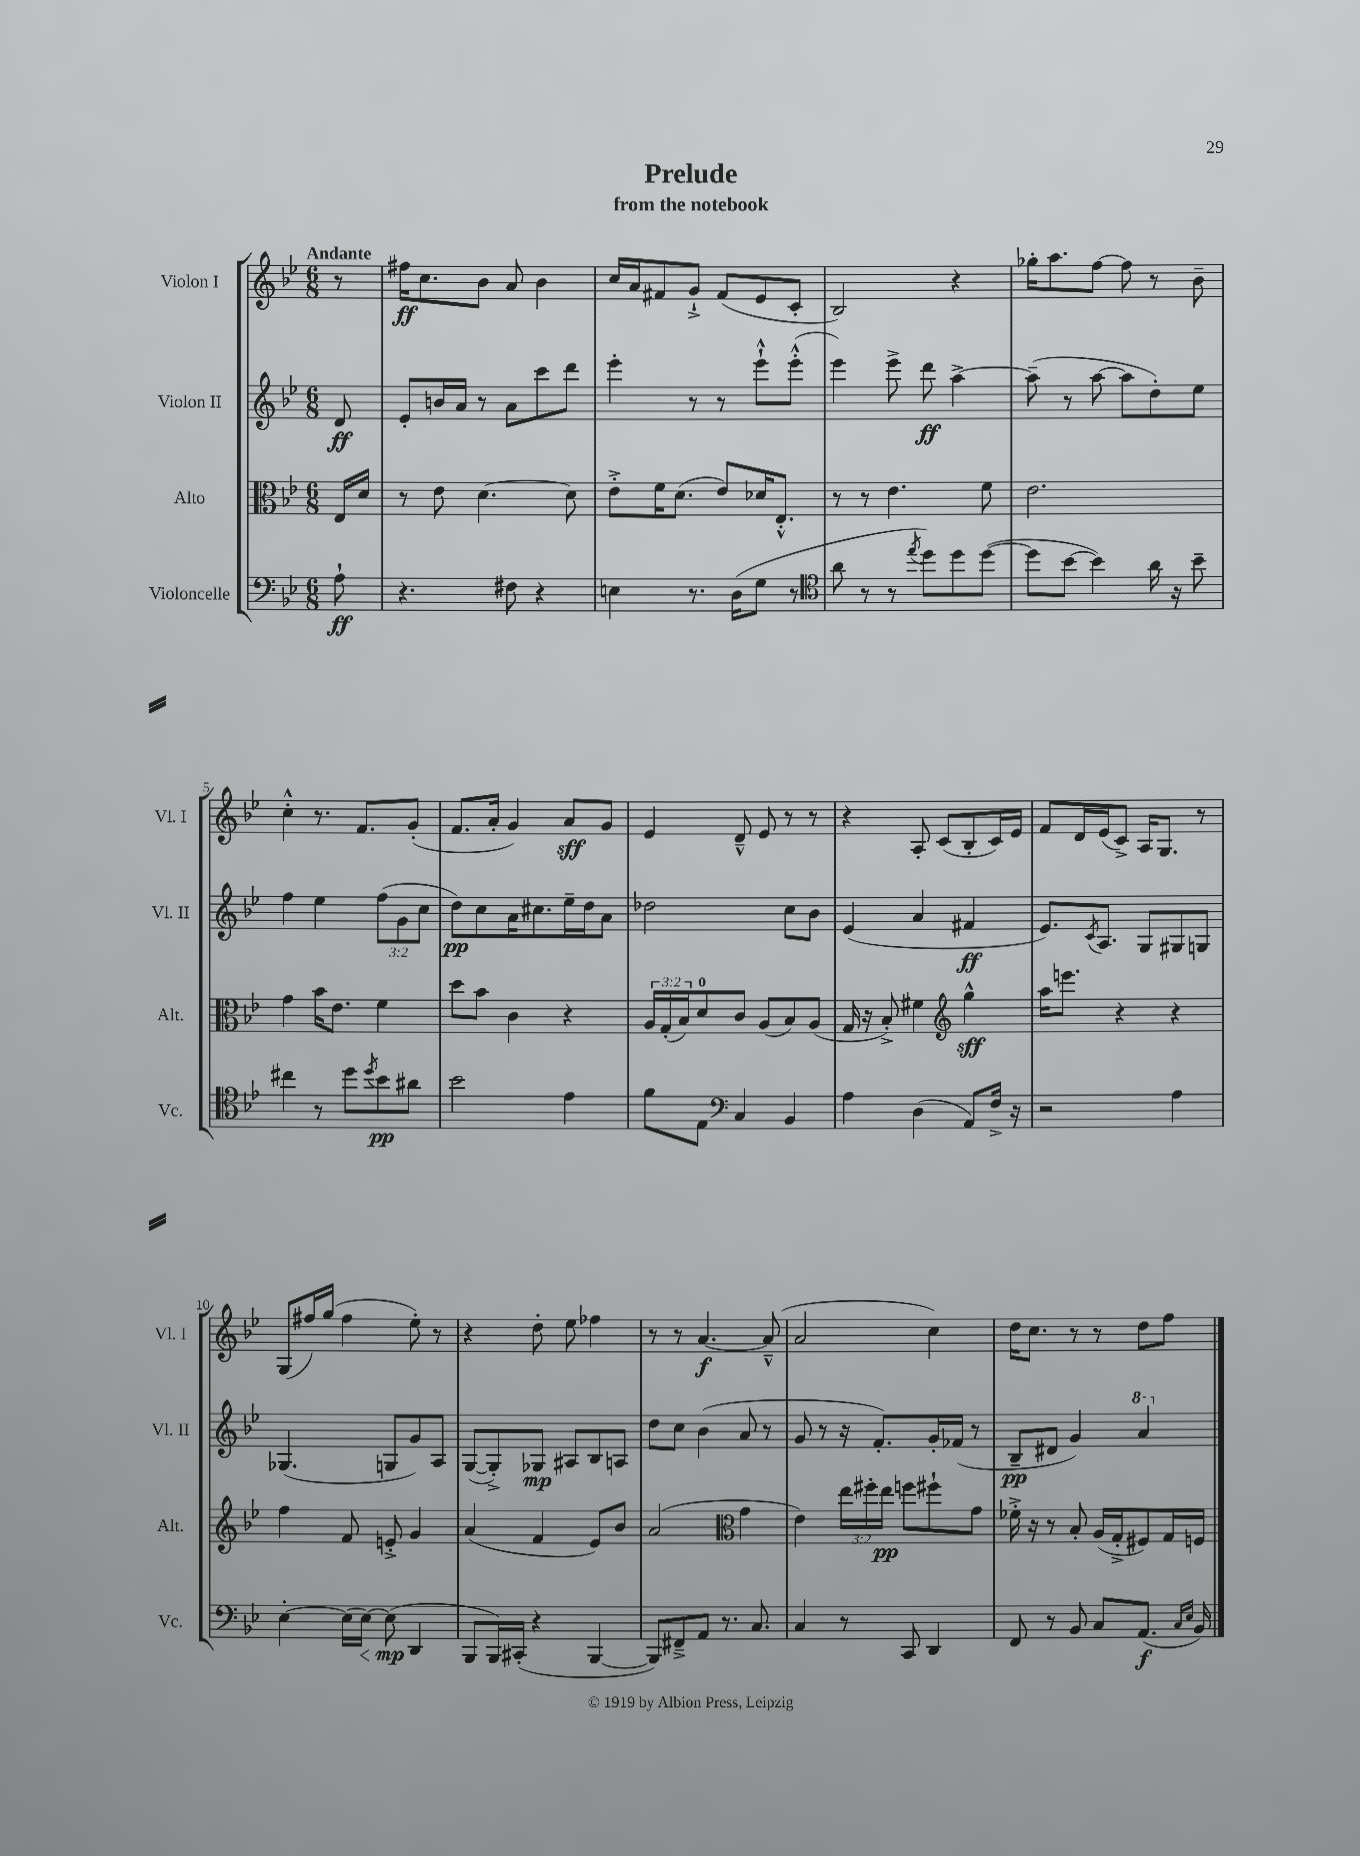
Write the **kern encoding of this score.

**kern	**kern	**kern	**kern
*staff4	*staff3	*staff2	*staff1
*clefF4	*clefC3	*clefG2	*clefG2
*k[b-e-]	*k[b-e-]	*k[b-e-]	*k[b-e-]
*M6/8	*M6/8	*M6/8	*M6/8
8A`	16E-	8d	8r
.	16d	.	.
=	=	=	=
4.r	8r	8e-'	16ff#
.	.	.	8.cc
.	8e-	16b	.
.	.	16a	.
.	[4.d	8r	8b-
8F#	.	8a	8a
4r	.	8ccc	4b-
.	8d]	8ddd	.
=	=	=	=
4E	8e-'^	4eee-'	16cc
.	.	.	16a
.	16f	.	8f#
.	(8.d	.	.
8.r	.	8r	8g`^
.	8e-)	8r	(8f#
(16D	.	.	.
8G	16d-	8eee-`^^	8e-
.	8.E-'^^	.	.
8r	.	(8eee-'^^	8c'
=	=	=	=
*clefC4	*	*	*
8a	8r	4eee-)	2B-)
8r	8r	.	.
8r	4.e-	8eee-^	.
8qee-	.	.	.
8dd)	.	8ddd	.
8dd	.	[4aa^	4r
([8dd	8f	.	.
=	=	=	=
8dd]	2.e-	(8aa~]	16gg-'
.	.	.	8.aa
[8b-	.	8r	.
4b-])	.	[8aa	[8ff
.	.	8aa]	8ff]
16a	.	8dd')	8r
16r	.	.	.
8b-~	.	8ee-	8b-~
=	=	=	=
4cc#	4g	4ff	4cc'^^
8r	16b-	4ee-	8.r
.	8.e-	.	.
8dd	.	.	.
.	.	.	8.f
8qdd	.	.	.
8b-	4f	(12ff	.
.	.	12g	.
8a#	.	.	(8g'
.	.	12cc	.
=	=	=	=
2b-	8dd	8dd)	8.f
.	8b-	8cc	.
.	.	.	16a'
.	4c	16a	4g)
.	.	8.cc#	.
4e-	4r	16ee-~	8a
.	.	16dd	.
.	.	8a	8g
=	=	=	=
8f	24A	2dd-	4e-
.	(24G'	.	.
.	24B-)	.	.
8E-	8d	.	.
*clefF4	*	*	*
4C	8c	.	8d~^^
.	(8A	.	8e-
4BB-	8B-)	8cc	8r
.	(8A	8b-	8r
=	=	=	=
4A	16G	(4e-	4r
.	16r	.	.
.	8B-'^)	.	.
(4D	4f#	4a	8A'
.	.	.	(8c
*	*clefG2	*	*
8AA)	4gg^^	4f#	8B-'
16F^	.	.	16c)
16r	.	.	16e-
=	=	=	=
2r	16aa	8.e-)	8f
.	8.eee	.	.
.	.	.	16d
.	.	8qc	.
.	.	8.A	(16e-
.	4r	.	8c^)
.	.	8G	16A
.	.	.	8.G
4A	4r	8G#	.
.	.	8G	8r
=	=	=	=
[4E-'	4ff	(4.G-	(8G
.	.	.	16ff#)
.	.	.	(16gg
(16E-]	8f	.	4ff#
[16E-)	.	.	.
(8E-]	8e'^	8G	.
4DD	4g	8g)	8ee-')
.	.	8A	8r
=	=	=	=
8BBB-	(4a	([8G	4r
16BBB-)	.	8G'^])	.
(16CC#'	.	.	.
4r	4f	8G-	8dd'
.	.	8A#	8ee-
[4BBB-	8e-)	8B-	4ff-
.	8b-	8A	.
=	=	=	=
8BBB-])	(2a	8dd	8r
8FF#~^	.	8cc	8r
8AA	.	(4b-	[4.a
8.r	.	.	.
*	*clefC3	*	*
.	4g	8a	.
8.C	.	.	.
.	.	8r	(8a~^^]
=	=	=	=
4C	4e-)	8g	2a
.	.	8r	.
8r	24ee-	16r	.
.	24ff#'	.	.
.	.	8.f')	.
.	24ee-	.	.
8CC	8ff	.	.
4DD	8ff#`	16g'	4cc)
.	.	(16f-	.
.	8g	8r	.
=	=	=	=
8FF	16f-'^	8B-~	16dd
.	16r	.	8.cc
8r	8r	8d#	.
8BB-	8B-'	4g)	8r
8C	(16A	.	8r
.	16G'^	.	.
(8.AA	8F#)	4aa	8dd
.	16G	.	8ff
16qqC	.	.	.
16qqE-	.	.	.
16BB-)	16F	.	.
==	==	==	==
*-	*-	*-	*-
